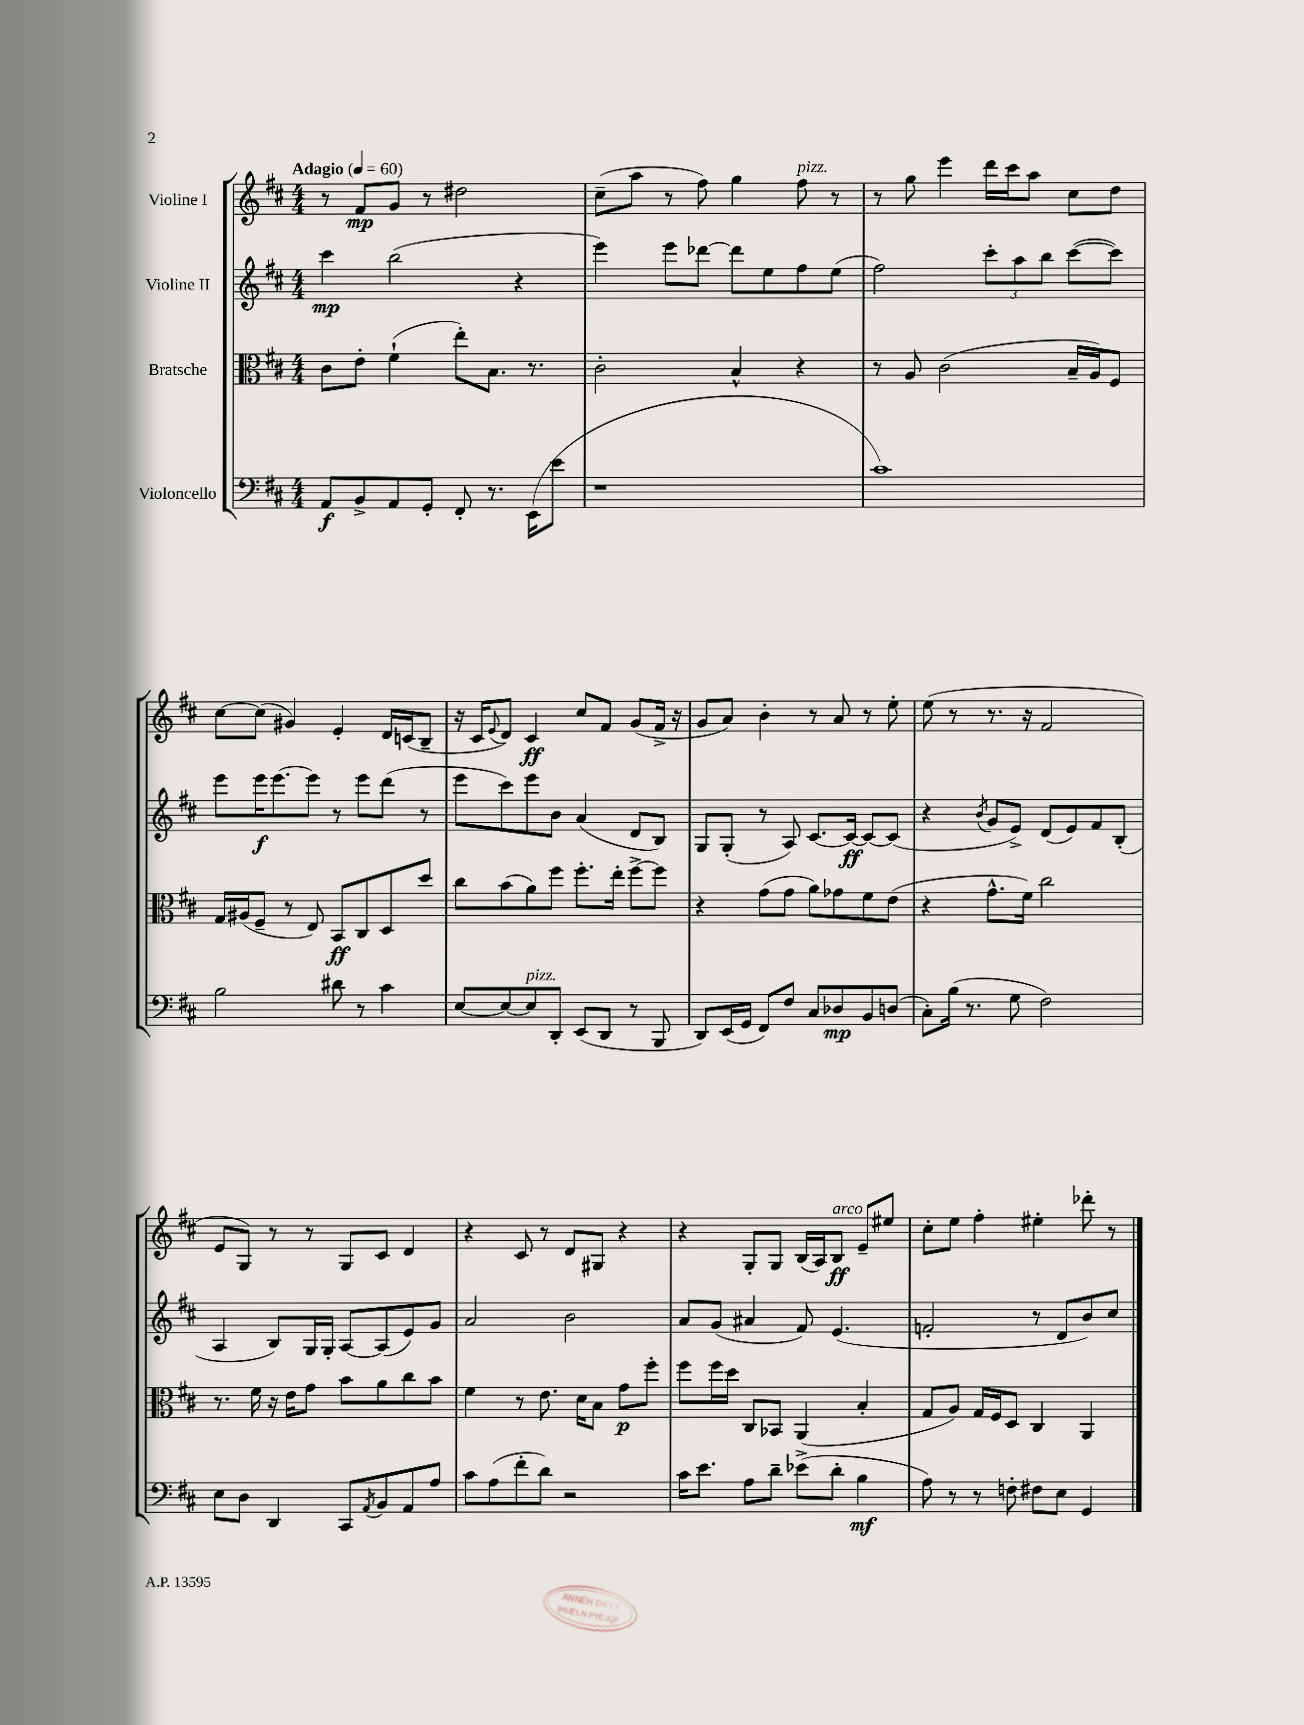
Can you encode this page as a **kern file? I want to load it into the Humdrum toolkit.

**kern	**kern	**kern	**kern
*staff4	*staff3	*staff2	*staff1
*clefF4	*clefC3	*clefG2	*clefG2
*k[f#c#]	*k[f#c#]	*k[f#c#]	*k[f#c#]
*M4/4	*M4/4	*M4/4	*M4/4
*MM60	*MM60	*MM60	*MM60
8AA/L	8c#\L	4ccc#\	8r
8BB^/	8e'\J	.	8f#/L
8AA/	(4f#`\	(2bb\	8g/J
8GG'/J	.	.	8r
8FF#'/	8ee'\L)	.	2dd#\
8.r	8.B\J	.	.
.	.	4r	.
(16EE\LK	8.r	.	.
8e\J	.	.	.
=	=	=	=
1r	2c#'\	4eee\)	(8cc#~\L
.	.	.	8aa\J
.	.	8eee\L	8r
.	.	[8ddd-\J	8ff#\)
.	4B^^/	8ddd-\]L	4gg\
.	.	8ee\	.
.	4r	8ff#\	8ff#\
.	.	(8ee\J	8r
=	=	=	=
1c#)	8r	2ff#\)	8r
.	8A/	.	8gg\
.	(2c#\	.	4eee\
.	.	12ccc#'\L	16ddd\LL
.	.	.	16ccc#\J
.	.	12aa\	.
.	.	.	8aa\J
.	.	12bb\J	.
.	16B~/LL	([8ccc#\L	8cc#\L
.	16A/J)	.	.
.	8F#/J	8ccc#\]J)	8dd\J
=	=	=	=
2B\	16G/LL	8eee\L	[8cc#\L
.	(16A#/J	.	.
.	8F#~/J	16eee\K	(8cc#\]J
.	.	[8.eee\	.
.	8r	.	4g#/)
.	8E/)	8eee\]J	.
8d#\	8BB/L	8r	4e'/
8r	8C#/	8eee\L	.
4c#\	8D/	(8ddd\J	16d/LL
.	.	.	(16c/J
.	8dd/J	8r	8B~/J
=	=	=	=
[8E/L	8cc#\L	8eee\L	16r
.	.	.	16c#/LK
.	.	.	8qqe/
8E/_	(8b\	8ccc#\)	8d/J)
8E/]	8a\)	8eee\	4c#/
8DD'/J	8ff#\J	8b\J	.
(8EE/L	8.ff#'\L	(4a/	8cc#/L
8DD/J	.	.	8f#/J
.	16ee'\Jk	.	.
8r	[8ff#^\L	8d/L	(8g/L
8BBB/	8ff#\]J	8B/J)	16f#^/Jk
.	.	.	16r
=	=	=	=
8DD/L)	4r	8G/L	8g/L
(16EE/L	.	(8G'/J	8a/J)
16GG/JJ	.	.	.
8FF#/L)	(8g\L	8r	4b'\
8F#/J	8g\J	8A/)	.
8C#/L	8a\L)	[8.c#/L	8r
8D-/	8g-\	.	8a/
.	.	16c#/_Jk	.
8BB/	8f#\	8c#/_L	8r
(8D/J	(8e\J	(8c#/]J	8ee'\
=	=	=	=
8C#'\L)	4r	4r	(8ee\
(16B\Jk	.	.	8r
8.r	.	.	.
.	.	8qb/	.
.	8.g^^\L	8g/L	8.r
8G\	.	8e^/J)	.
.	16f#\Jk)	.	16r
2F#\)	2cc#\	(8d/L	2f#/
.	.	8e/)	.
.	.	8f#/	.
.	.	(8B'/J	.
=	=	=	=
8E\L	8.r	4A/	8e/L
8D\J	.	.	8G/J)
.	16f#\	.	.
4DD/	16r	8B/L)	8r
.	16e\LK	.	.
.	8g\J	16G/L	8r
.	.	16G'/JJ	.
8CC#/L	8b\L	[8A/L	8G/L
8qAA/	.	.	.
8BB/	8a\	(8A/]	8c#/J
8AA/	8cc#\	8e/)	4d/
8A/J	8b\J	8g/J	.
=	=	=	=
8c#\L	4f#\	2a/	4r
(8A\	.	.	.
8f#'\	8r	.	8c#/
8d\J)	8.e\	.	8r
2r	.	2b\	8d/L
.	16d\LK	.	.
.	8B\J	.	8G#/J
.	8g\L	.	4r
.	8ff#'\J	.	.
=	=	=	=
16c#\LK	8ff#\L	8a/L	4r
8.e\J	.	.	.
.	16ff#\L	(8g/J	.
.	16dd\JJ	.	.
8A\L	8C#/L	4a#/	8G'/L
8d~\J	8BB-/J	.	8G/J
(8e-^\L	(4AA/	8f#/)	(16B/LL
.	.	.	16A/J)
8d'\J	.	(4.e/	8B/J
4B\	4B'/	.	8e~/L
.	.	.	8ee#/J
=	=	=	=
8A\)	8G/L	2f'/	8cc#'\L
8r	8A/J)	.	8ee\J
8r	16G/LL	.	4ff#'\
.	16F#/J	.	.
8F'\	8D/J	.	.
8F#\L	4C#/	8r	4ee#'\
8E\J	.	8d/L	.
4GG/	4AA/	8b/)	8ddd-'\
.	.	8cc#/J	8r
==	==	==	==
*-	*-	*-	*-
